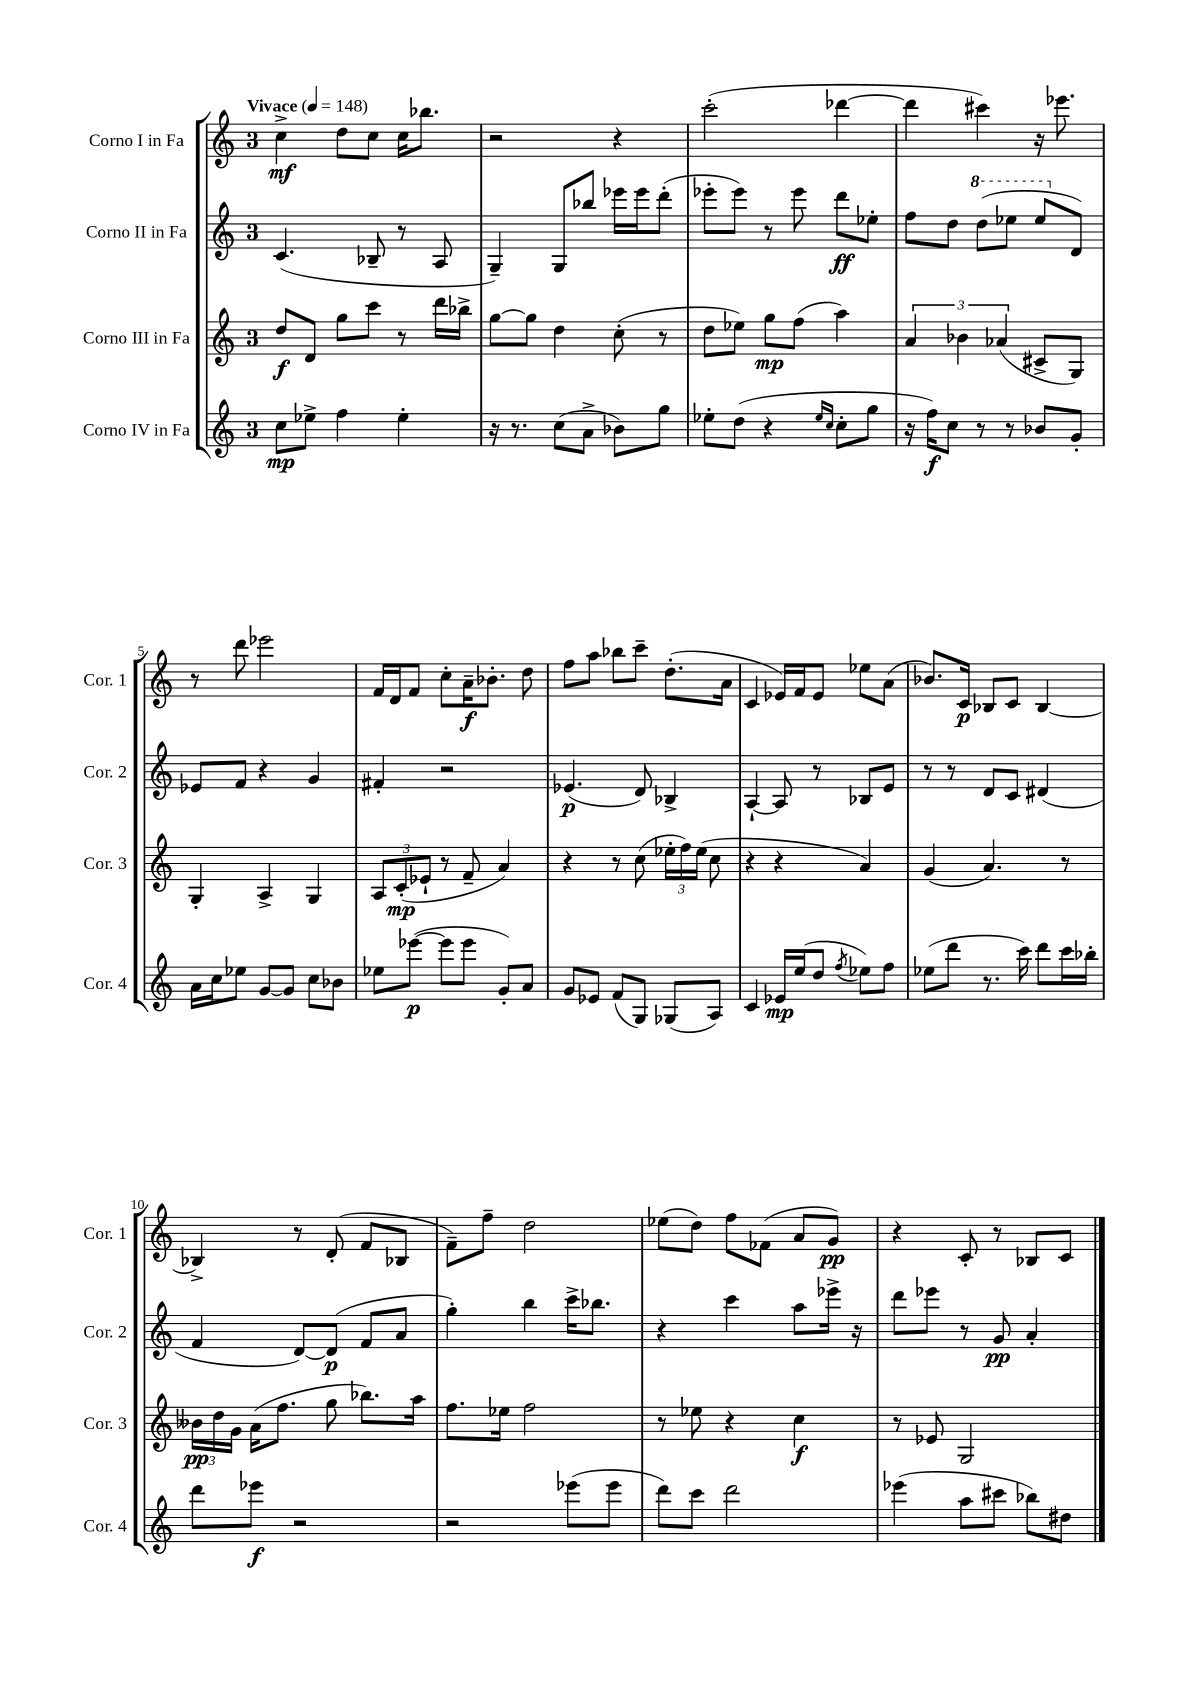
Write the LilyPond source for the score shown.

<<
\new StaffGroup <<
\new Staff = "s0" \with { instrumentName = "Corno I in Fa" shortInstrumentName = "Cor. 1" } {
    \clef treble \key c \major \once \override Staff.TimeSignature.style = #'single-digit \time 3/4 \tempo "Vivace" 4 = 148
    \autoBeamOff c''4->\mf d''8[ c''8] c''16[ bes''8.] |
    r2 r4 |
    c'''2-.( des'''4~ |
    des'''4 cis'''4) r16 ees'''8. |
    r8 d'''8 ees'''2 |
    f'16[ d'16 f'8] c''8[-. a'16--\f bes'8.]-. d''8 |
    f''8[ a''8] bes''8[ c'''8]-- d''8.[-.( a'16] |
    c'4 ees'16[) f'16 ees'8] ees''8[ a'8]( |
    bes'8.[) c'16]\p bes8[ c'8] bes4~ |
    bes4-> r8 d'8-.( f'8[ bes8] |
    f'8[--) f''8]-- d''2 |
    ees''8[( d''8]) f''8[ fes'8]( a'8[ g'8]\pp) |
    r4 c'8-. r8 bes8[ c'8] \bar "|." |
}
\new Staff = "s1" \with { instrumentName = "Corno II in Fa" shortInstrumentName = "Cor. 2" } {
    \clef treble \key c \major \once \override Staff.TimeSignature.style = #'single-digit \time 3/4
    \autoBeamOff c'4.( bes8-- r8 a8 |
    g4--) g8[ bes''8] ees'''16[ ees'''16 d'''8]-.( |
    ees'''8[-. ees'''8]) r8 ees'''8 d'''8[\ff ees''8]-. |
    f''8[ d''8] \ottava #1 d'''8[( ees'''8] ees'''8[ \ottava #0 d'8]) |
    ees'8[ f'8] r4 g'4 |
    fis'4-. r2 |
    ees'4.\p( d'8) bes4-> |
    a4~-! a8 r8 bes8[ e'8] |
    r8 r8 d'8[ c'8] dis'4( |
    f'4 d'8[~) d'8]\p( f'8[ a'8] |
    g''4-.) b''4 c'''16[-> bes''8.] |
    r4 c'''4 a''8[ ees'''16]-> r16 |
    d'''8[ ees'''8] r8 g'8\pp a'4-. \bar "|." |
}
\new Staff = "s2" \with { instrumentName = "Corno III in Fa" shortInstrumentName = "Cor. 3" } {
    \clef treble \key c \major \once \override Staff.TimeSignature.style = #'single-digit \time 3/4
    \autoBeamOff d''8[\f d'8] g''8[ c'''8] r8 d'''16[ bes''16]-> |
    g''8[~ g''8] d''4 c''8-.( r8 |
    d''8[ ees''8]) g''8[\mp f''8]( a''4) |
    \tuplet 3/2 { a'4 bes'4 aes'4( } cis'8[-> g8]) |
    g4-. a4-> g4 |
    \tuplet 3/2 { a8[ c'8-.\mp( ees'8]-! } r8 f'8-- a'4) |
    r4 r8 c''8( \tuplet 3/2 { ees''16[-. f''16) ees''16]( } c''8 |
    r4 r4 a'4) |
    g'4( a'4.) r8 |
    \tuplet 3/2 { beses'16[\pp d''16 g'16] } a'16[( f''8.] g''8 bes''8.[) a''16] |
    f''8.[ ees''16] f''2 |
    r8 ees''8 r4 c''4\f |
    r8 ees'8 g2 \bar "|." |
}
\new Staff = "s3" \with { instrumentName = "Corno IV in Fa" shortInstrumentName = "Cor. 4" } {
    \clef treble \key c \major \once \override Staff.TimeSignature.style = #'single-digit \time 3/4
    \autoBeamOff c''8[\mp ees''8]-> f''4 ees''4-. |
    r16 r8. c''8[( a'8]-> bes'8[) g''8] |
    ees''8[-. d''8]( r4 \grace { ees''16[ c''16] } c''8[-. g''8] |
    r16 f''16[\f) c''8] r8 r8 bes'8[ g'8]-. |
    a'16[ c''16 ees''8] g'8[~ g'8] c''8[ bes'8] |
    ees''8[ ees'''8]~\p( ees'''8[ ees'''8] g'8[-.) a'8] |
    g'8[ ees'8] f'8[( g8]) ges8[( a8]) |
    c'4 ees'16[\mp e''16( d''8] \acciaccatura { f''8 } ees''8[) f''8] |
    ees''8[( d'''8] r8. c'''16) d'''8[ c'''16 bes''16]-. |
    d'''8[ ees'''8]\f r2 |
    r2 ees'''8[( ees'''8] |
    d'''8[) c'''8] d'''2 |
    ees'''4( a''8[ cis'''8] bes''8[) dis''8] \bar "|." |
}
>>
>>
